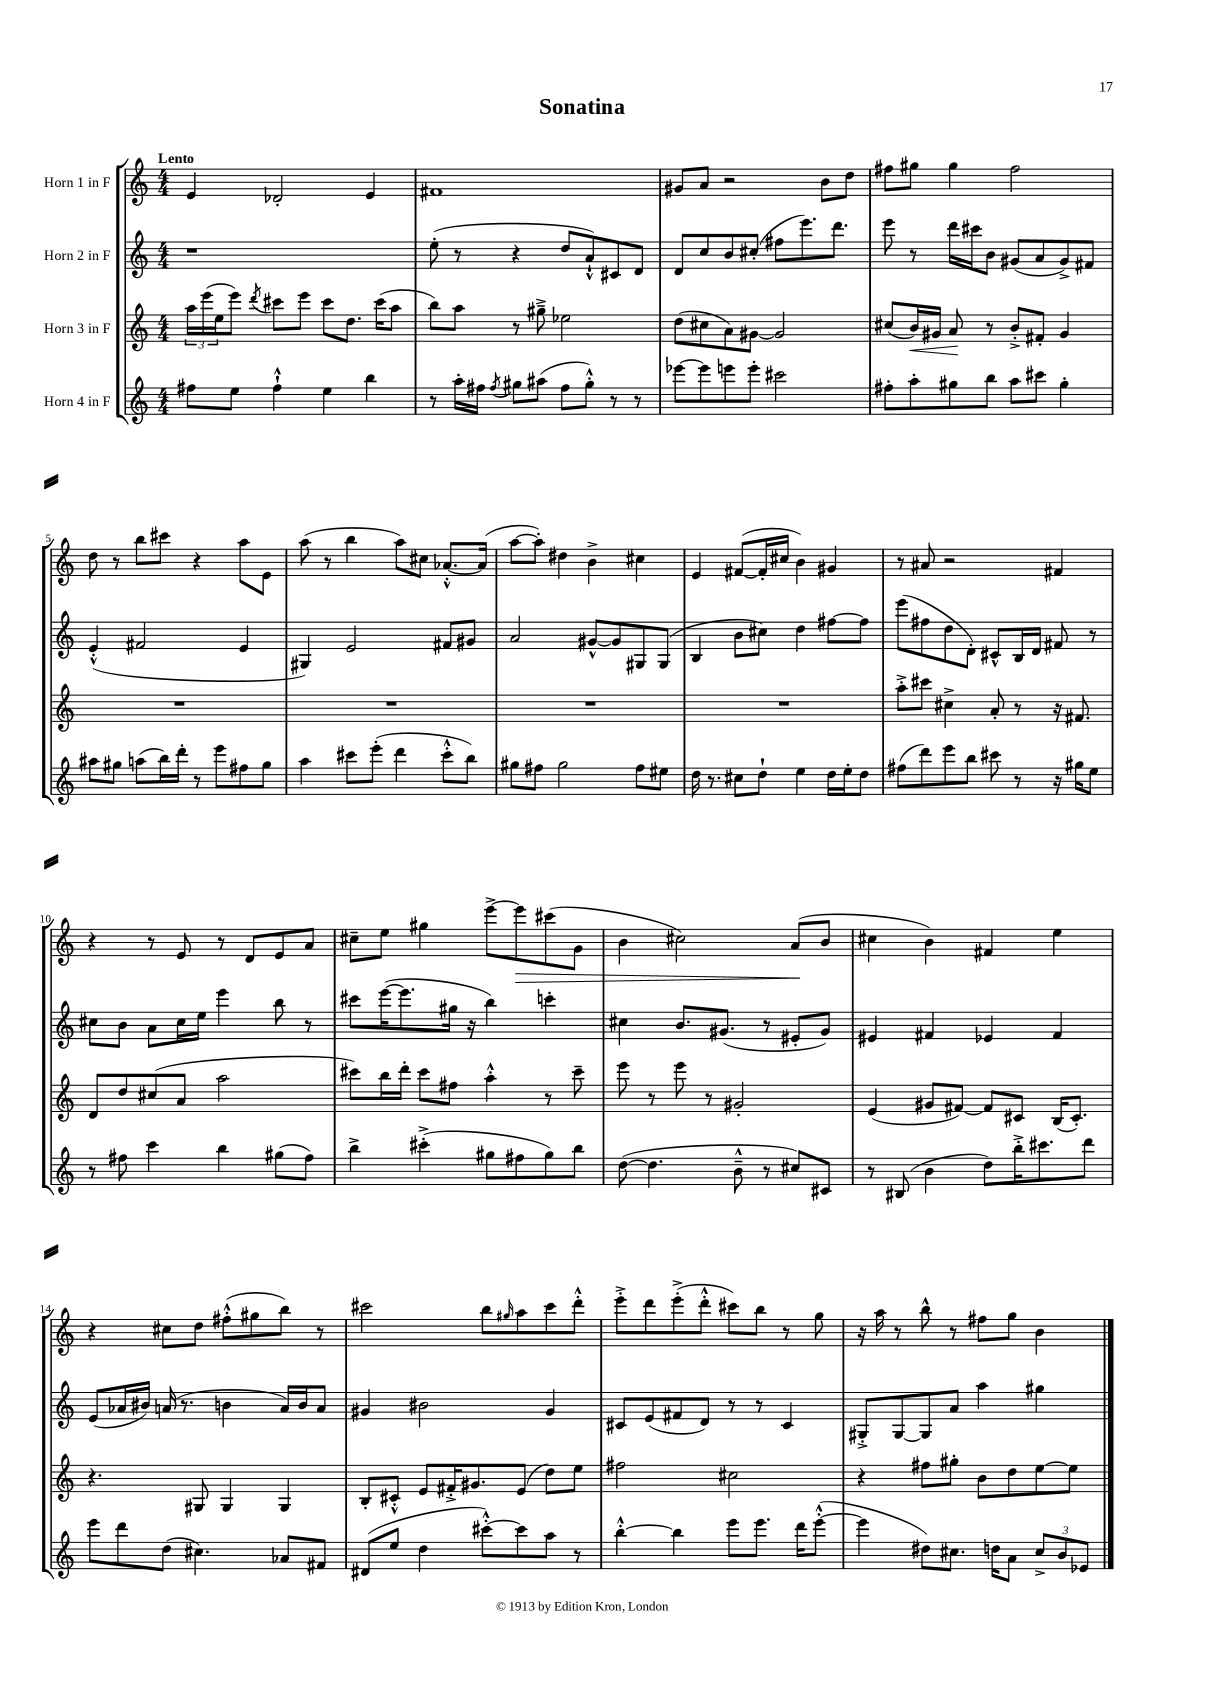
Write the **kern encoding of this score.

**kern	**kern	**dynam	**kern	**kern	**dynam
*part4	*part3	*part3	*part2	*part1	*part1
*staff4	*staff3	*staff3	*staff2	*staff1	*staff1
*I"Horn 4 in F	*I"Horn 3 in F	*	*I"Horn 2 in F	*I"Horn 1 in F	*
*clefG2	*clefG2	*	*clefG2	*clefG2	*
*k[]	*k[]	*	*k[]	*k[]	*
*M4/4	*M4/4	*	*M4/4	*M4/4	*
=1	=1	=1	=1	=1	=1
!	!	!	!	!LO:TX:a:B:t=Lento	!
8ff#X\L	24aa\LL	.	1r	4e/	.
.	(24eee\	.	.	.	.
.	24ee\J	.	.	.	.
8ee\J	8eee\J)	.	.	.	.
.	8qddd/	.	.	.	.
4ff#`^^\	8ccc#X\L	.	.	2d-X'/	.
.	8eee\J	.	.	.	.
4ee\	8ccc#\L	.	.	.	.
.	8.dd\J	.	.	.	.
4bb\	.	.	.	4e/	.
.	(16ccc#\KL	.	.	.	.
.	8aa\J	.	.	.	.
=2	=2	=2	=2	=2	=2
8r	8bb\L)	.	(8ee'\	1f#X	.
16aa'\LL	8aa\J	.	8r	.	.
16ff#X\JJ	.	.	.	.	.
8qff#/	.	.	.	.	.
8gg#X\L	8r	.	4r	.	.
(8aa#X\J	8gg#X~^\	.	.	.	.
8ff#\L	2ee-X\	.	8dd/L	.	.
8gg#'^^\J)	.	.	8a`^^/)	.	.
8r	.	.	8c#X/	.	.
8r	.	.	8d/J	.	.
=3	=3	=3	=3	=3	=3
[8eee-X\L	(8dd\L	.	8d/L	8g#X/L	.
8eee-\]	8cc#X\	.	8cc/	8a/J	.
8eeen\	8a\)	.	8b/	2r	.
8eee'\J	[8g#X\J	.	(8cc#X'/J	.	.
2ccc#X\	2g#/]	.	8ff#X\L	.	.
.	.	.	8.eee\)	.	.
.	.	.	.	8b\L	.
.	.	.	8.ddd\J	.	.
.	.	.	.	8dd\J	.
=4	=4	=4	=4	=4	=4
8ff#X'\L	(8cc#X/L	.	8eee\	8ff#X\L	.
!	!	!LO:HP:b	!	!	!
8aa'\	16b/L)	<	8r	8gg#X\J	.
.	16g#X/JJ	.	.	.	.
8gg#X\	8a/	.	16ddd\LL	4gg#\	.
.	.	.	16ccc#X\J	.	.
8bb\J	8r	[	8b\J	.	.
8aa\L	8b'^/L	.	(8g#X/L	2ff#\	.
8ccc#X\J	8f#X'/J	.	8a/	.	.
4gg#'\	4g#/	.	8g#^/)	.	.
.	.	.	8f#X/J	.	.
!!LO:LB:g=z
=5	=5	=5	=5	=5	=5
8aa#X\L	1r	.	(4e'^^/	8dd\	.
8gg#X\J	.	.	.	8r	.
(8aan\L	.	.	2f#X/	8bb\L	.
16bb\L)	.	.	.	8ccc#X\J	.
16ddd'\JJ	.	.	.	.	.
8r	.	.	.	4r	.
8eee\L	.	.	.	.	.
8ff#X\	.	.	4e/	8aa\L	.
8gg#\J	.	.	.	8e\J	.
=6	=6	=6	=6	=6	=6
4aa\	1r	.	4G#X/)	(8aa\	.
.	.	.	.	8r	.
8ccc#X\L	.	.	2e/	4bb\	.
(8eee'\J	.	.	.	.	.
4ddd\	.	.	.	8aa\L)	.
.	.	.	.	8cc#X\J	.
8ccc#'^^\L	.	.	8f#X/L	[8.a-X'^^/L	.
8bb\J)	.	.	8g#X/J	.	.
.	.	.	.	(16a-/Jk]	.
=7	=7	=7	=7	=7	=7
8gg#X\L	1r	.	2a/	[8aa\L	.
8ff#X\J	.	.	.	8aa'\J])	.
2gg#\	.	.	.	4dd#X\	.
.	.	.	[8g#X^^/L	4b^\	.
.	.	.	8g#/]	.	.
8ff#\L	.	.	8G#X/	4cc#X\	.
8ee#X\J	.	.	(8G#/J	.	.
=8	=8	=8	=8	=8	=8
16dd\	1r	.	4B/	4e/	.
8.r	.	.	.	.	.
8cc#X\L	.	.	8b\L	([8f#X/L	.
8dd`\J	.	.	8cc#X\J)	16f#'/L]	.
.	.	.	.	16cc#X/JJ	.
4ee\	.	.	4dd\	4b\)	.
16dd\LL	.	.	[8ff#X\L	4g#X/	.
16ee'\J	.	.	.	.	.
8dd\J	.	.	8ff#\J]	.	.
=9	=9	=9	=9	=9	=9
(8ff#X\L	8aa'^\L	.	(8eee\L	8r	.
8ddd\)	8ccc#X\J	.	8ff#X\	8a#X/	.
8eee\	4cc#X^\	.	8dd\	2r	.
8bb\J	.	.	8d'\J)	.	.
8ccc#X\	8a'/	.	8c#X^^/L	.	.
8r	8r	.	16B/L	.	.
.	.	.	16d/JJ	.	.
16r	16r	.	8f#X/	4f#X/	.
16gg#X\KL	8.f#X/	.	.	.	.
8ee\J	.	.	8r	.	.
!!LO:LB:g=z
=10	=10	=10	=10	=10	=10
8r	8d/L	.	8cc#X\L	4r	.
8ff#X\	8dd/	.	8b\J	.	.
4ccc\	(8cc#X/	.	8a\L	8r	.
.	8a/J	.	16cc#\L	8e/	.
.	.	.	16ee\JJ	.	.
4bb\	2aa\	.	4eee\	8r	.
.	.	.	.	8d/L	.
(8gg#X\L	.	.	8bb\	8e/	.
8ff#\J)	.	.	8r	8a/J	.
=11	=11	=11	=11	=11	=11
4bb^\	8ccc#X\L)	.	8ccc#X\L	8cc#X~\L	.
.	16bb\L	.	([16eee\K	8ee\J	.
.	16ddd'\JJ	.	8.eee\]	.	.
(4ccc#X'^\	8ccc#\L	.	.	4gg#X\	.
.	8ff#X\J	.	16gg#X\Jk	.	.
.	.	.	16r	.	.
8gg#X\L	4aa'^^\	.	4bb\)	[8eee^\L	.
!	!	!	!	!	!LO:HP:b
8ff#X\	.	.	.	8eee\]	>
8gg#\)	8r	.	4cccn'\	(8ccc#X\	.
8bb\J	8ccc#~\	.	.	8g\J	.
=12	=12	=12	=12	=12	=12
([8dd\	8eee\	.	4cc#X\	4b\	.
4.dd\]	8r	.	.	.	.
.	8eee\	.	8.b/L	2cc#X\)	.
.	8r	.	.	.	.
.	.	.	(8.g#X/J	.	.
8b~^^\	2g#X'/	.	.	.	.
8r	.	.	8r	.	.
8cc#X/L)	.	.	8e#X'/L	(8a/L	.
8c#X/J	.	.	8g#/J)	8b/J	]
=13	=13	=13	=13	=13	=13
8r	(4e/	.	4e#X/	4cc#X\	.
(8B#X/	.	.	.	.	.
4b\	8g#X/L	.	4f#X/	4b\)	.
.	[8f#X/J)	.	.	.	.
8dd\L)	8f#/L]	.	4e-X/	4f#X/	.
16bb'^\K	8c#X/J	.	.	.	.
8.ccc#X\	.	.	.	.	.
.	(16B/KL	.	4f#/	4ee\	.
.	8.c#'/J)	.	.	.	.
8ddd\J	.	.	.	.	.
!!LO:LB:g=z
=14	=14	=14	=14	=14	=14
8eee\L	4.r	.	(8e/L	4r	.
8ddd\	.	.	16a-X/L	.	.
.	.	.	16b#X/JJ)	.	.
(8dd\J	.	.	(16an/	8cc#X\L	.
.	.	.	8.r	.	.
4.cc#X\)	8G#X/	.	.	8dd\J	.
.	4G#/	.	4bn\	(8ff#X'^^\L	.
.	.	.	.	8gg#X\	.
8a-X/L	4G#/	.	16a/LL)	8bb\J)	.
.	.	.	16b/J	.	.
8f#X/J	.	.	8a/J	8r	.
=15	=15	=15	=15	=15	=15
(8d#X/L	8B'/L	.	4g#X/	2ccc#X\	.
8ee/J	8c#X'^^/J	.	.	.	.
4dd\	8e/L	.	2b#X\	.	.
.	16f#X'^/K	.	.	.	.
.	8.g#X/	.	.	.	.
[8ccc#X'^^\L)	.	.	.	8bb\L	.
.	.	.	.	16qqgg#X/	.
8ccc#\]	(8e/J	.	.	8aa\	.
8aa\J	8dd\L)	.	4g#/	8ccc#\	.
8r	8ee\J	.	.	8ddd'^^\J	.
=16	=16	=16	=16	=16	=16
[4bb'^^\	2ff#X\	.	8c#X/L	8eee'^\L	.
.	.	.	(8e/	8ddd\	.
4bb\]	.	.	8f#X/	(8eee'^\	.
.	.	.	8d/J)	8ddd'^^\J	.
8eee\L	2cc#X\	.	8r	8ccc#X\L)	.
8.eee\J	.	.	8r	8bb\J	.
.	.	.	4c#/	8r	.
16ddd\KL	.	.	.	.	.
([8eee'^^\J	.	.	.	8gg\	.
=17	=17	=17	=17	=17	=17
4eee\]	4r	.	8G#X'^/L	16r	.
.	.	.	.	16aa\	.
.	.	.	[8G#/	8r	.
8dd#X\L)	8ff#X\L	.	8G#/]	8bb^^\	.
8.cc#X\J	8gg#X'\J	.	8a/J	8r	.
.	8b\L	.	4aa\	8ff#X\L	.
16ddn\KL	.	.	.	.	.
8a\J	8dd\	.	.	8gg\J	.
12cc#^/L	[8ee\	.	4gg#X\	4b\	.
12b/	.	.	.	.	.
.	8ee\J]	.	.	.	.
12e-X/J	.	.	.	.	.
==	==	==	==	==	==
*-	*-	*-	*-	*-	*-
